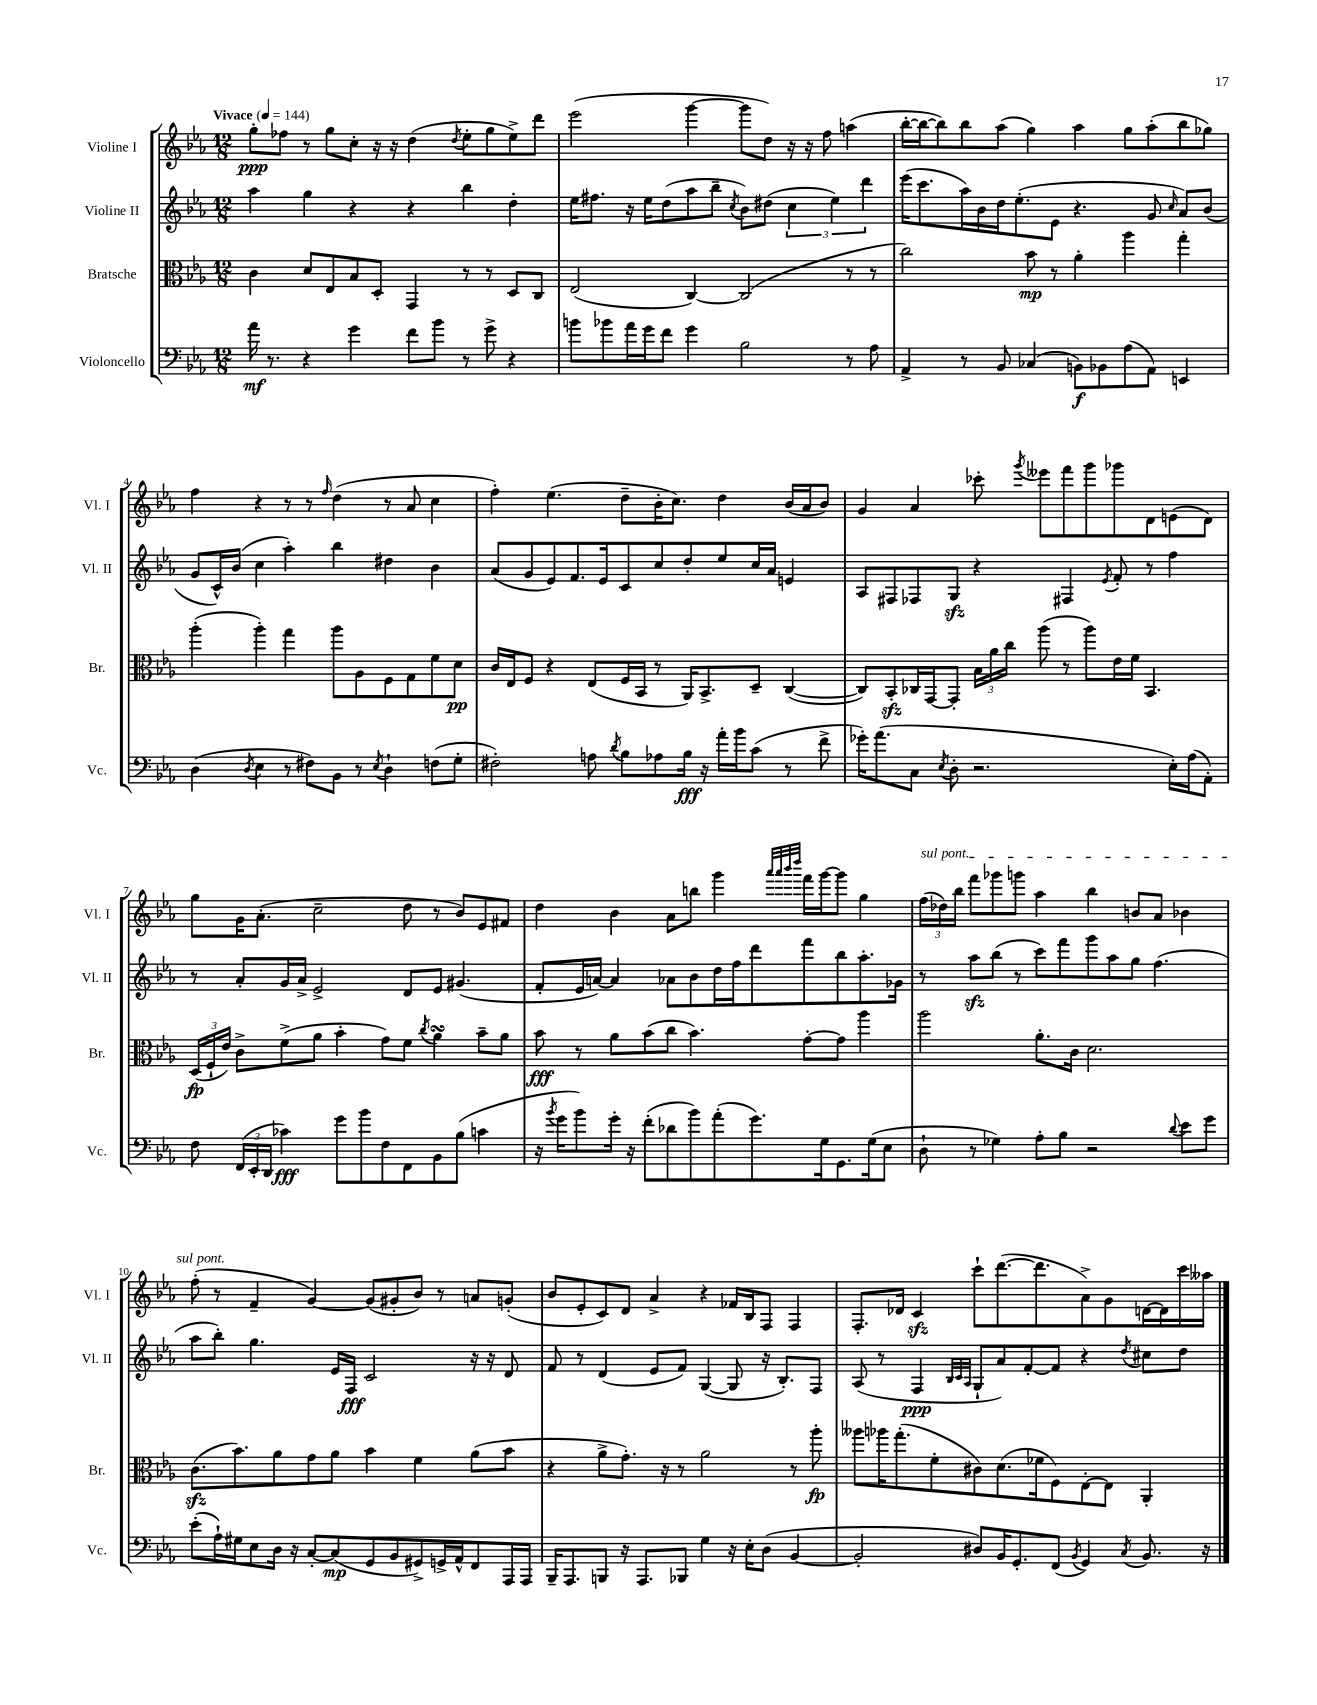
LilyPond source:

<<
\new StaffGroup <<
\new Staff = "s0" \with { instrumentName = "Violine I" shortInstrumentName = "Vl. I" } {
    \clef treble \key ees \major \numericTimeSignature \time 12/8 \tempo "Vivace" 4 = 144
    \autoBeamOff g''8[-.\ppp fes''8] r8 g''8[ c''8]-. r16 r16 d''4( \acciaccatura { d''8 } ees''8[-. g''8 ees''8->) d'''8] |
    ees'''2( g'''4~ g'''8[ d''8]) r16 r16 f''8 a''4( |
    bes''16[~-. bes''16~ bes''8) bes''8 aes''8]( g''4) aes''4 g''8[ aes''8-.( bes''8 ges''8]) |
    f''4 r4 r8 r8 \grace { f''16 } d''4( r8 aes'8 c''4 |
    f''4-.) ees''4.( d''8[-- bes'16-. c''8.]) d''4 bes'16[( aes'16 bes'8]) |
    g'4 aes'4 ces'''8-. \acciaccatura { g'''8 } eeses'''8[ f'''8 g'''8 ges'''8 d'8 e'8( d'8]) |
    g''8[ g'16 aes'8.]-.( c''2-- d''8 r8 bes'8[) ees'8 fis'8] |
    d''4 bes'4 aes'8[ b''8] g'''4 \grace { aes'''32[ aes'''32 bes'''32 d''''32] } f'''16[ g'''16~ g'''8] g''4 |
    \tuplet 3/2 { \once \override TextSpanner.bound-details.left.text = \markup { \italic "sul pont." } f''16[\startTextSpan( des''16) bes''16] } f'''8[ ges'''8 g'''8] aes''4 bes''4 b'8[ aes'8] bes'4 |
    f''8-.\stopTextSpan( r8 f'4-- g'4~) g'8[( gis'8-. bes'8]) r8 a'8[ g'8]-.( |
    bes'8[ ees'8-. c'8) d'8] aes'4-> r4 fes'16[ bes16 f8] f4 |
    f8.[-. des'16] c'4\sfz c'''8[-! d'''8.~( d'''8. aes'8->) g'8 d'16~ d'16 c'''16 aeses''16] \bar "|." |
}
\new Staff = "s1" \with { instrumentName = "Violine II" shortInstrumentName = "Vl. II" } {
    \clef treble \key ees \major \numericTimeSignature \time 12/8
    \autoBeamOff aes''4 g''4 r4 r4 bes''4 d''4-. |
    ees''16[ fis''8.] r16 ees''16[ d''8( aes''8 bes''8]-- \acciaccatura { c''8 } bes'8[) dis''8]( \tuplet 3/2 { c''4 ees''4) d'''4 } |
    ees'''16[( c'''8. aes''16) bes'16 d''16 ees''8.-.( ees'8] r4. g'8 \grace { c''16 } aes'8[) bes'8]( |
    g'8[ c'16-^) bes'16]( c''4 aes''4-.) bes''4 dis''4 bes'4 |
    aes'8[( g'8 ees'8) f'8. ees'16 c'8 c''8 d''8-. ees''8 c''16 aes'16] e'4 |
    aes8[ fis8 fes8 g8]\sfz r4 fis4 \acciaccatura { ees'8 } f'8-. r8 f''4 |
    r8 aes'8[-. g'16 aes'16]-> ees'2-> d'8[ ees'8] gis'4.( |
    f'8[-. ees'16 a'16]~) a'4 aes'8[ bes'8 d''16 f''16 d'''8 f'''8 bes''8 aes''8.-. ges'16] |
    r8 aes''8[\sfz bes''8]( r8 c'''8[) f'''8 g'''8 aes''8 g''8] f''4.( |
    aes''8[ bes''8]-.) g''4. ees'16[ f16]\fff c'2 r16 r16 d'8 |
    f'8 r8 d'4( ees'8[ f'8]) g4~( g8 r16 bes8.[-.) f8] |
    aes8( r8 f4\ppp \grace { bes32[ c'32 aes32] } g8[-! aes'8) f'8~-. f'8] r4 \acciaccatura { d''8 } cis''8[ d''8] \bar "|." |
}
\new Staff = "s2" \with { instrumentName = "Bratsche" shortInstrumentName = "Br." } {
    \clef alto \key ees \major \numericTimeSignature \time 12/8
    \autoBeamOff c'4 d'8[ ees8 bes8 d8]-. g,4 r8 r8 d8[ c8] |
    ees2( c4~) c2( r8 r8 |
    c''2) bes'8\mp r8 aes'4-. aes''4 g''4-. |
    aes''4-.( aes''4-.) g''4 aes''8[ aes8 f8 g8 f'8 d'8]\pp |
    c'16[ ees16 f8] r4 ees8[( f16 bes,16] r8 aes,16[) bes,8.-> d8]-- c4~( |
    c8[) bes,8-.\sfz ces16 g,16~ g,8]-. \tuplet 3/2 { bes16[ aes'16 c''16] } aes''8( r8 aes''8[) ees'16 f'16] bes,4. |
    \tuplet 3/2 { d16[\fp( f16-! ees'16]) } c'8[-> f'8->( aes'8] bes'4-. g'8[) f'8] \acciaccatura { c''8 } aes'4\turn bes'8[-- aes'8] |
    bes'8\fff r8 aes'8[ bes'8( c''8] bes'4.) g'8[~-. g'8] aes''4 |
    aes''2 aes'8.[-. c'16] d'2. |
    c'8.[\sfz( bes'8.) aes'8 g'8 aes'8] bes'4 f'4 aes'8[( bes'8] |
    r4 aes'8[-> g'8.]-.) r16 r8 aes'2 r8 aes''8-.\fp |
    aeses''8[ aes''16 g''8.-.( f'8-. cis'8) d'8.( fes'16 f8) ees8~-. ees8] aes,4-. \bar "|." |
}
\new Staff = "s3" \with { instrumentName = "Violoncello" shortInstrumentName = "Vc." } {
    \clef bass \key ees \major \numericTimeSignature \time 12/8
    \autoBeamOff aes'16\mf r8. r4 g'4 f'8[ bes'8] r8 g'8-> r4 |
    b'8[ bes'8 aes'16 g'16 f'8] g'4 bes2 r8 aes8 |
    aes,4-> r8 bes,8 ces4( b,8[\f) bes,8 aes8( aes,8]) e,4 |
    d4( \acciaccatura { d8 } ees4 r8 fis8[) bes,8] r8 \acciaccatura { ees8 } d4-! f8[( g8]-. |
    fis2-.) a8 \acciaccatura { d'8 } bes8[ aes8 bes16]\fff r16 aes'16[-. bes'16 c'8]( r8 f'8-> |
    ges'16[-.) aes'8.( c8] \acciaccatura { ees8 } d8-. r2. ees16[-.) aes16( aes,8]-.) |
    f8 \tuplet 3/2 { f,16[( ees,16-. d,16] } ces'4\fff) g'8[ bes'8 f8 f,8 bes,8 bes8]( c'4 |
    r16 \acciaccatura { bes'8 } g'16[ bes'8) g'16]-. r16 f'8[-.( des'8 bes'8) aes'8-.( g'8.) g16 g,8. g16( ees8] |
    d8-! r8 ges4) aes8[-. bes8] r2 \appoggiatura { d'8 } ees'8[ g'8] |
    ees'8[-.( aes16-!) gis16 ees8 d16] r16 c8[~-. c8\mp( g,8 bes,8 gis,8->) g,16-> aes,16-^ f,8 aes,,16 aes,,16] |
    bes,,16[-- aes,,8. b,,8] r16 aes,,8.[ bes,,8] g4 r16 ees16[-. d8]( bes,4~ |
    bes,2-. dis8[) bes,16 g,8.-. f,8]( \acciaccatura { bes,8 } g,4) \acciaccatura { c8 } bes,8. r16 \bar "|." |
}
>>
>>
